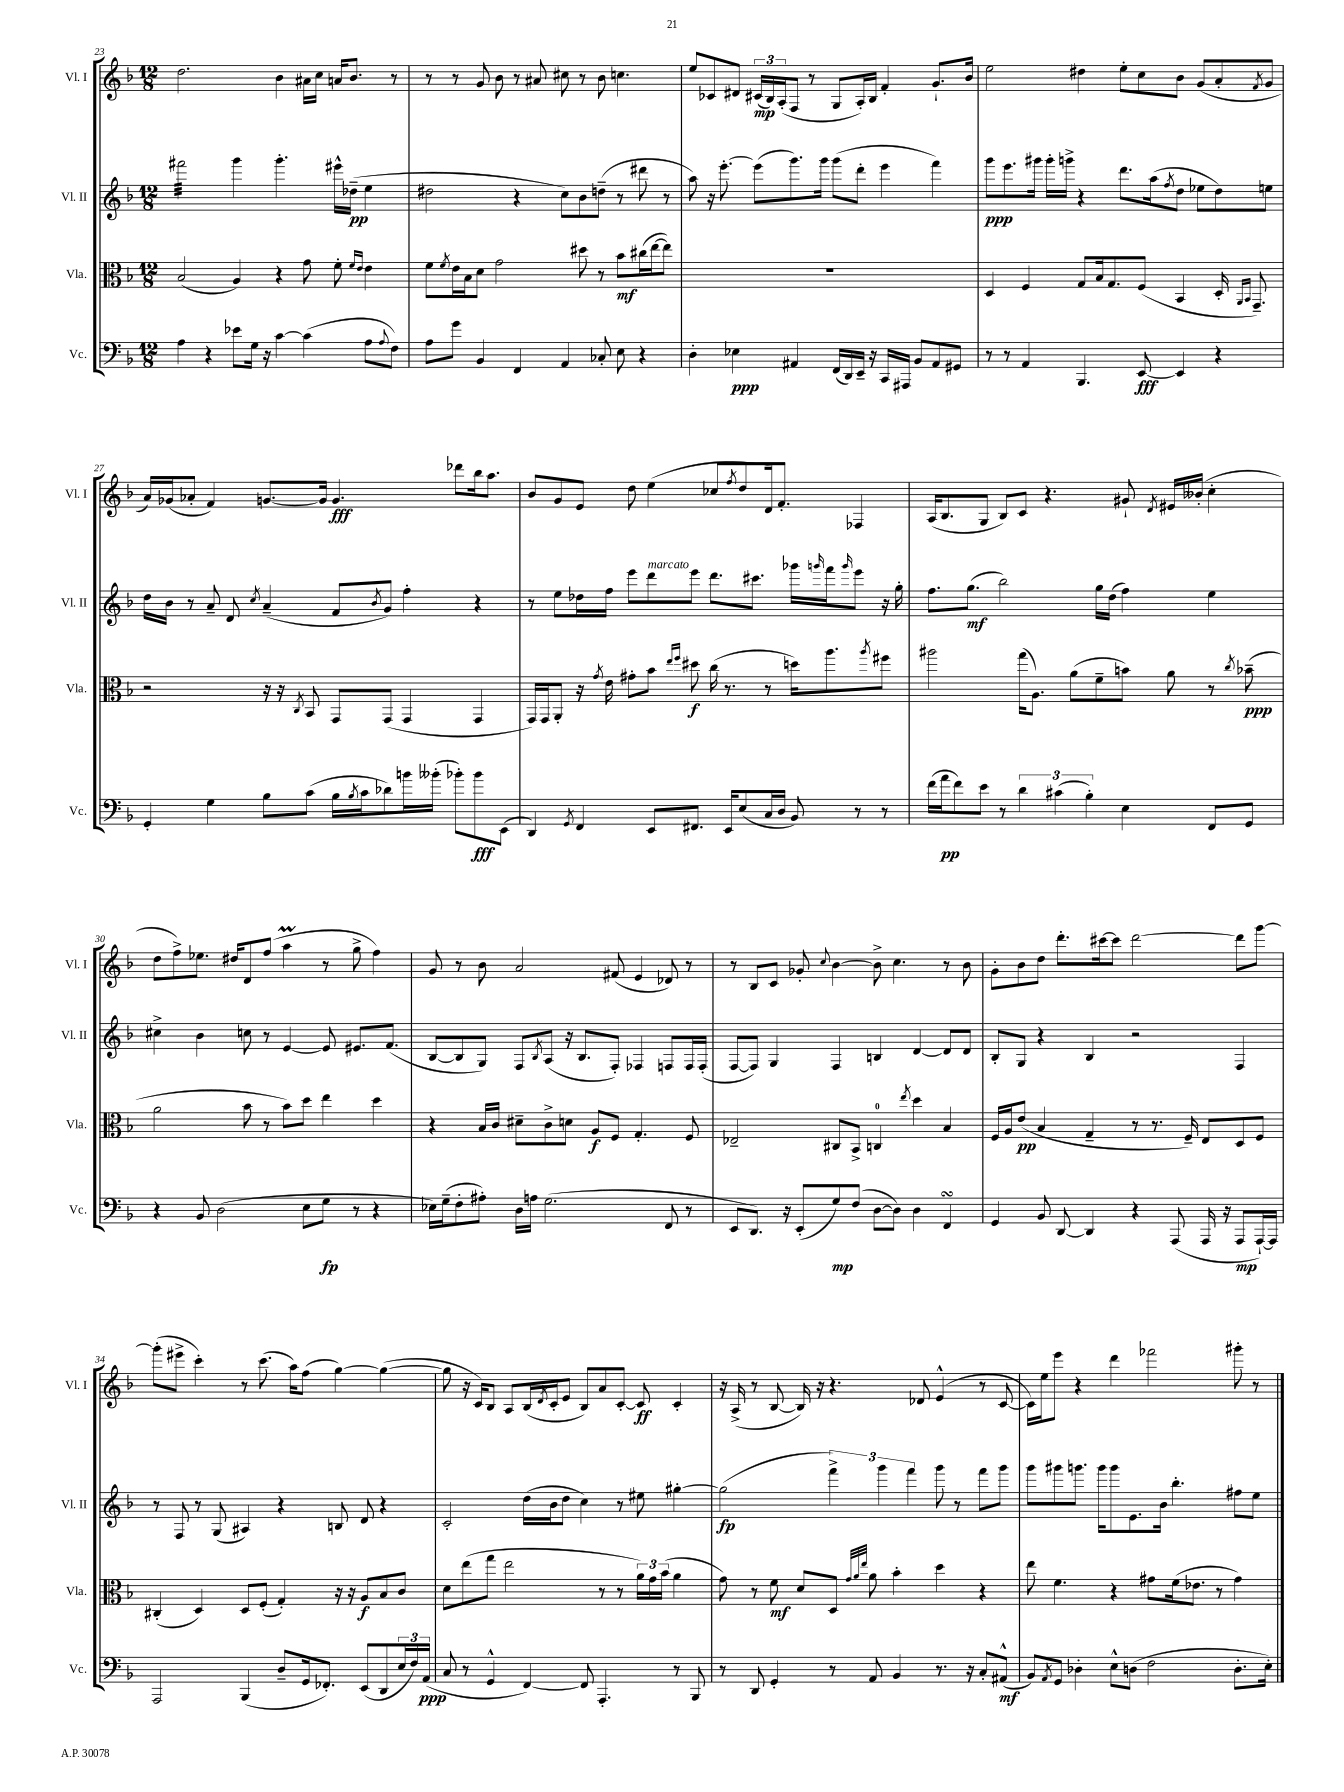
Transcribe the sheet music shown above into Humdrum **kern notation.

**kern	**kern	**kern	**kern
*staff4	*staff3	*staff2	*staff1
*clefF4	*clefC3	*clefG2	*clefG2
*k[b-]	*k[b-]	*k[b-]	*k[b-]
*M12/8	*M12/8	*M12/8	*M12/8
4A\	(2B-/	2fff#\	2.dd\
4r	.	.	.
8e-\L	4A/)	4ggg\	.
16G\Jk	.	.	.
16r	.	.	.
[4c\	4r	4.ggg'\	4b-\
(4c\]	8g\	.	16a#\LL
.	.	.	16cc\JJ
.	8f'\	16eee#^^\LL	16a/LK
.	.	(16dd-~\JJ	8.b-/J
.	16qqf/LL	.	.
.	16qqe/JJ	.	.
8A\L	4e\	4ee\	.
8qqA/	.	.	.
8F\J)	.	.	8r
=	=	=	=
8A\L	8f\L	2dd#\	8r
.	8qf/	.	.
8g\J	16e\L	.	8r
.	16B-\J	.	.
4BB-/	8d\J	.	8g/
.	2g\	.	8b-\
4FF/	.	4r	8r
.	.	.	8a#/
4AA/	.	8cc\L)	8cc#\
.	8dd#\	8b-\	8r
8C-'/	8r	(8dd~\J	8b-\
8E\	8b-\L	8r	4.cc\
4r	(16cc#\L	8ddd#\	.
.	[16ee\J	.	.
.	8ee\]J)	8r	.
=	=	=	=
4D'\	1.r	8aa\)	8ee/L
.	.	16r	8c-/
.	.	[8.eee'\	.
4E-\	.	.	8d#/J
.	.	(8eee\]L	(24c#/LL
.	.	.	24B-/)
.	.	.	(24A'/J
4AA#/	.	8.ggg\)	8F/J
.	.	.	8r
.	.	16ggg\Jk	.
(16FF/LL	.	(8ggg\L	8G/L
16DD/)	.	.	.
16EE~/JJ	.	8ddd'\J	16A'/L)
16r	.	.	16B-/JJ
16CC/LL	.	4eee\	4f'/
16AAA#/JJ	.	.	.
8BB-/L	.	.	.
8AA#/	.	4fff\)	8.g`/L
8GG#/J	.	.	.
.	.	.	16b-/Jk
=	=	=	=
8r	4D/	8ggg\L	2ee\
8r	.	8.eee\	.
4AA/	4F/	.	.
.	.	16ggg#\Jk	.
.	.	16ggg#'\LL	.
.	.	16ggg^\JJ	.
4.BBB-/	8G/L	4r	4dd#\
.	16B-/k	.	.
.	8.G/	.	.
.	.	8.ddd\L	8ee'\L
[8EE/	(8F/J	.	8cc\
.	.	(16aa\k	.
.	.	8qff/	.
4EE/]	4BB-/	8dd\J	8b-\J
.	.	8ee-\L	(8g/L
4r	16D'/	8dd\)	8a'/
.	16qqAA/LL	.	.
.	16qqBB-/JJ	.	.
.	8.GG~/)	.	.
.	.	.	8qf/
.	.	8ee\J	8g/J
=	=	=	=
4GG'/	2r	16dd\LL	16a/LL)
.	.	16b-\JJ	(16g-/J
.	.	8r	8a-'/J
4G\	.	8a~/	4f/)
.	.	8d/	.
.	.	8qcc/	.
8B-\L	16r	(4a~/	[8.g/L
.	16r	.	.
.	8qC/	.	.
(8c\J	8BB-/	.	.
.	.	.	16g/]Jk
16B-\LL	8GG/L	8f/L	4.g/
8qB-/	.	.	.
16c\J	.	.	.
.	.	8qb-/	.
8d-\)	(8GG/J	8g/J)	.
16b\L	4GG/	4ff'\	.
(16b--'\JJ	.	.	.
8b-'\L)	.	.	8ddd-\L
8b-\	4GG/	4r	16bb-\k
.	.	.	8.aa\J
(8EE\J	.	.	.
=	=	=	=
4DD/)	16GG/LL)	8r	8b-/L
.	16GG/J	.	.
.	8AA'/J	8ee\L	8g/
8qGG/	.	.	.
4FF/	16r	16dd-\L	8e/J
.	8qg/	.	.
.	16e\	16ff\JJ	.
.	8g#'\L	8eee\L	8dd\
8EE/L	8b-\J	8ddd\	(4ee\
.	16qqee/LL	.	.
.	16qqff/JJ	.	.
8.FF#/J	8dd#\	8eee\J	.
.	(16cc\	8.ddd\L	8cc-/L
16EE/LK	8.r	.	.
.	.	.	8qff/
(8E/	.	.	8dd/
.	.	8.ccc#\J	.
16C/L	8r	.	16d/k)
16D/JJ	.	.	8.f'/J
8BB-/)	16dd\LK)	16ggg-\LL	.
.	.	16qqggg/	.
.	8.aa\	16fff\J	.
.	.	16qqggg/	.
8r	.	8eee\J	4F-/
.	8qaa/	.	.
8r	8ff#\J	16r	.
.	.	16gg'\	.
=	=	=	=
(16f\LL	2aa#\	8.ff\L	(16A/LK
16a\J	.	.	8.B-/
8f\)	.	.	.
.	.	(8.gg\J	.
8e\J	.	.	8G/J
8r	.	2bb-\)	8B-/L)
6d\	(16gg\LK	.	8c/J
.	8.A\J)	.	.
.	.	.	4.r
(6c#\	.	.	.
.	(8a\L	.	.
6B-'\)	.	.	.
.	8f~\	16gg\LL	.
.	.	(16dd\JJ	.
4E\	8b\J)	4ff\)	8g#`/
.	.	.	8qd/
.	8a\	.	16e#/LL
.	.	.	(16b--'/JJ
8FF/L	8r	4ee\	4cc'\
.	8qcc/	.	.
8GG/J	(8b-~\	.	.
=	=	=	=
4r	2a\	4cc#^\	8dd\L
.	.	.	8ff^\)
8BB-/	.	4b-\	8.ee-\J
(2D\	.	.	.
.	.	.	16dd#/LK
.	8b-\	8cc\	8d/
.	8r	8r	(8ff/J
.	8b-\L)	[4e/	4aa\
8E\L	8dd\J	.	.
8G\J	4ee\	8e/]	8r
8r	.	8.e#/L	8gg^\
4r	4dd\	.	4ff\)
.	.	(8.f/J	.
=	=	=	=
16E-\LL)	4r	[8B-/L	8g/
(16G~\J	.	.	.
8F'\	.	8B-/]	8r
8A#'\J)	16B-/LL	8G/J)	8b-\
.	16c/JJ	.	.
16D\LL	8d#~\L	8F/L	2a/
16A\JJ	.	.	.
.	.	8qB-/	.
(2.G\	8c^\	(8A/J	.
.	8d\J	16r	.
.	.	8.B-/L	.
.	8A/L	.	.
.	8F/J	8F'/J)	(8f#/
.	4.G'/	4F-/	4e/
8FF/	.	8F/L	8d-/)
8r	8F/	16F/L	8r
.	.	(16F'/JJ	.
=	=	=	=
8EE/L	2E-~/	[8F/L	8r
8.DD/J)	.	8F/]J)	8B-/L
.	.	4G/	8c/J
16r	.	.	.
(8EE'/L	.	.	8g-'/
.	.	.	8qqcc/
8G/)	8C#/L	4F/	[4b-\
(8F/J	8BB-^/J	.	.
[8D\L	4C/	4B/	8b-^\]
8D\]J)	.	.	4.cc\
.	8qee/	.	.
4D\	4dd\	[4d/	.
4FF/	4B-/	8d/]L	8r
.	.	8d/J	8b-\
=	=	=	=
4GG/	16F/LL	8B-'/L	8g'\L
.	16A/J	.	.
.	(8e/J	8G/J	8b-\
8BB-/	4B-/	4r	8dd\J
[8DD/	.	.	8.ddd'\L
4DD/]	4G~/	4B-/	.
.	.	.	[16ccc#\k
.	.	.	8ccc#\]J
4r	8r	2r	[2ddd\
.	8.r	.	.
(8AAA/	.	.	.
.	16F~/)	.	.
16AAA/	8E/L	.	.
16r	.	.	.
8AAA/L	8D/	4F/	8ddd\]L
[16AAA`/L)	8F/J	.	[8ggg\J
16AAA/]JJ	.	.	.
=	=	=	=
2AAA/	(4C#'/	8r	(8ggg'\]L
.	.	8F/	8eee#^\J
.	4D/)	8r	4ccc'\)
.	.	(8G/	.
(4BBB-/	8D/L	4A#/)	8r
.	(8F'/J	.	(8.ccc\
8D~/L	4G'/)	4r	.
.	.	.	16aa\LK)
16GG/k	.	.	(8ff\J
8.FF-'/J)	.	.	.
.	16r	8B/	[4gg\)
.	16r	.	.
(8EE/L	8A/L	8d/	.
8DD/	8B-/	4r	(4gg\_
24E/L	8c/J	.	.
24F/)	.	.	.
(24AA/JJ	.	.	.
=	=	=	=
8C/	8d\L	2c'/	8gg\]
8r	(8ee\	.	16r
.	.	.	16c/LK)
4GG^^/	8gg\J	.	8B-/J
.	2ee\	.	8A/L
[4FF/)	.	(16dd\LL	(16B-/L
.	.	.	8qd/
.	.	16b-\J	16c'/J
.	.	8dd\J	8e/J
8FF/]	.	4cc\)	8B-/L)
4.AAA'/	8r	.	8a/
.	8r	8r	[8c'/J
.	24a\LL)	8ee#\	8c/]
.	24g\	.	.
.	(24b-\JJ	.	.
8r	4a\	[4gg#'\	4c'/
8BBB-/	.	.	.
=	=	=	=
8r	8g\)	(2gg#\]	16r
.	.	.	(16A^/
8DD/	8r	.	8r
4GG'/	8f\	.	[8B-/
.	8d/L	.	16B-/])
.	.	.	16r
8r	8D/J	6fff^\)	4.r
.	32qqg/LLL	.	.
.	32qqa/	.	.
.	32qqee/JJJ	.	.
8AA/	8a\	.	.
.	.	6ggg\	.
4BB-/	4b-'\	.	.
.	.	6fff\	.
.	.	.	8d-/
8.r	4dd\	8ggg\	(4e^^/
.	.	8r	.
16r	.	.	.
8C'/L	4r	8fff\L	8r
(8AA#^^/J	.	8ggg\J	[8c/
=	=	=	=
8BB-/L)	8ee\	8ggg\L	16c\]LL)
.	.	.	16ee\J
8qAA/	.	.	.
8GG/J	4.f\	8ggg#\	8eee\J
4D-'\	.	8.ggg\J	4r
.	.	16ggg\LK	.
8E^^\L	4r	8ggg\	4ddd\
(8D\J	.	8.e\	.
2F\	8g#\L	.	2fff-\
.	.	16b-\Jk	.
.	(16f\k	4.bb-'\	.
.	8.e-\J	.	.
.	8r	.	.
8.D'\L	4g#\)	8ff#\L	8ggg#'\
.	.	8ee\J	8r
16E'\Jk)	.	.	.
==	==	==	==
*-	*-	*-	*-
